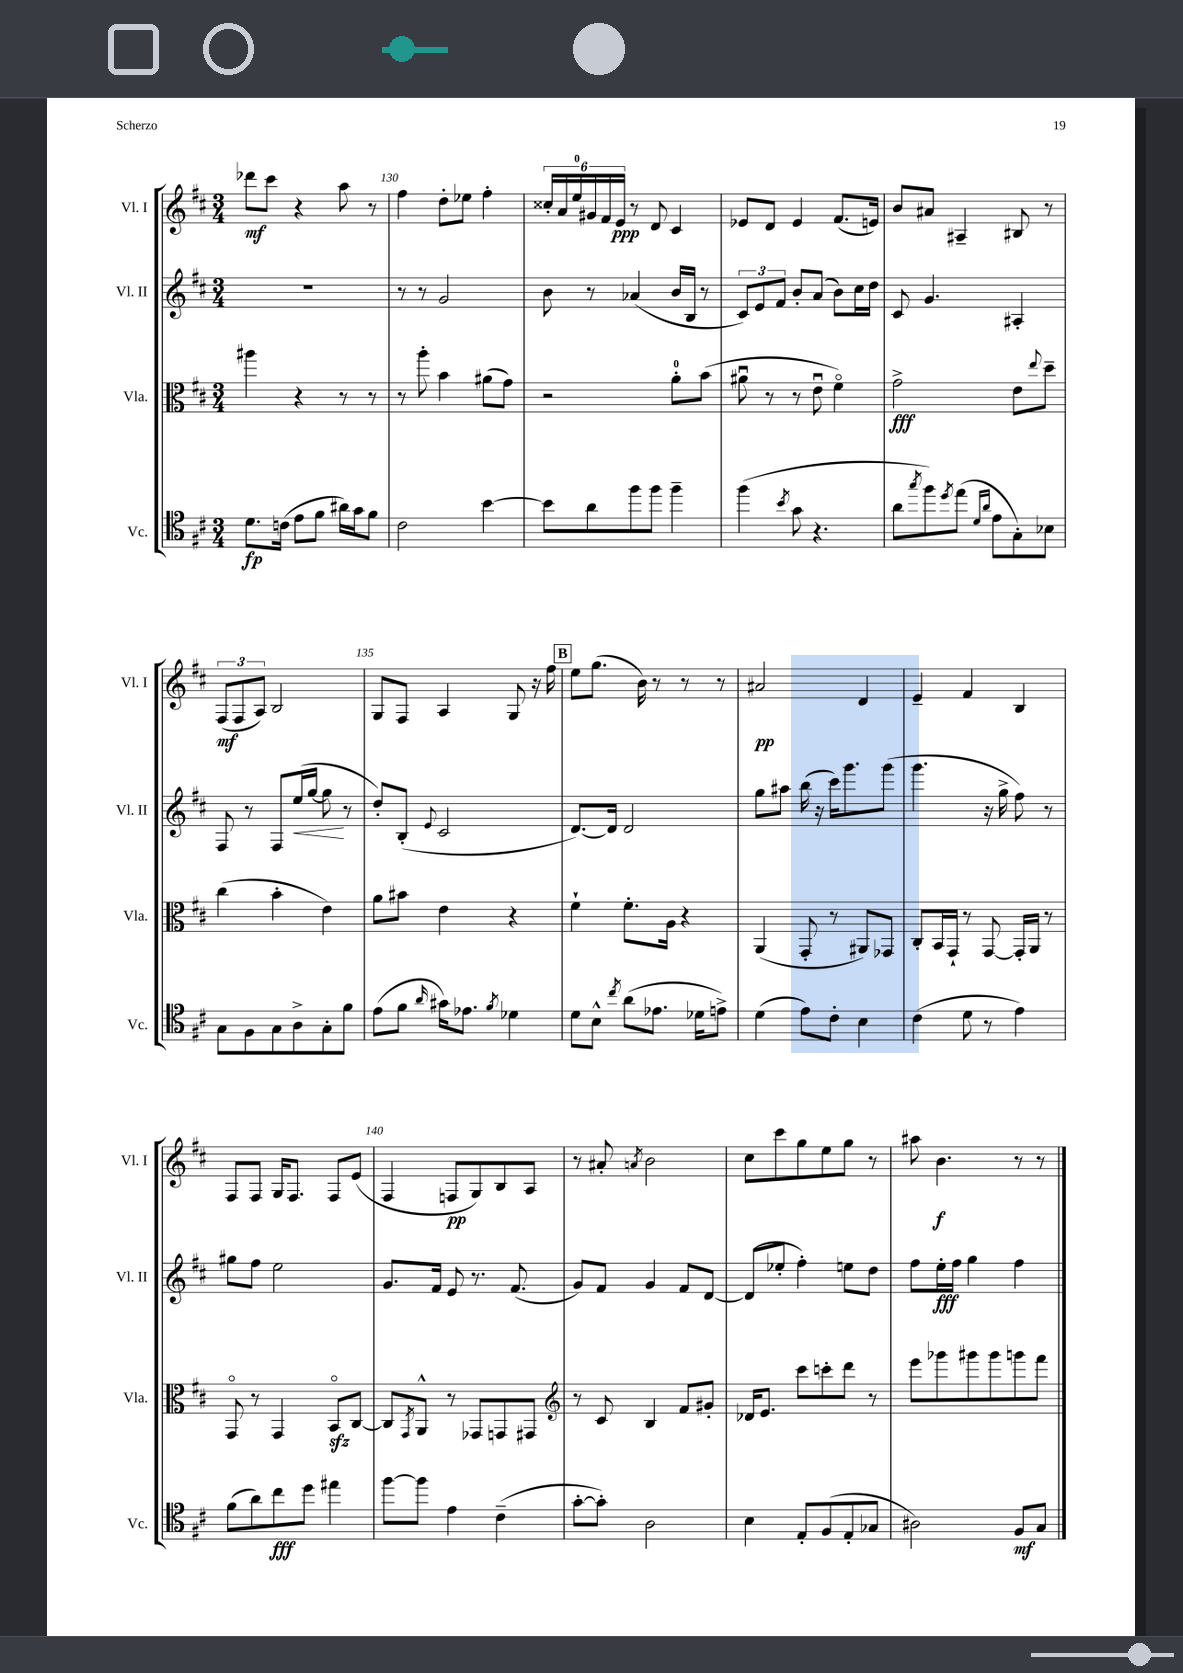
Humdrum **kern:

**kern	**dynam	**kern	**dynam	**kern	**dynam	**kern	**dynam
*part4	*part4	*part3	*part3	*part2	*part2	*part1	*part1
*staff4	*staff4	*staff3	*staff3	*staff2	*staff2	*staff1	*staff1
*I"Vc.	*	*I"Vla.	*	*I"Vl. II	*	*I"Vl. I	*
*I'Vc.	*	*I'Vla.	*	*I'Vl. II	*	*I'Vl. I	*
*clefC4	*	*clefC3	*	*clefG2	*	*clefG2	*
*k[f#c#]	*	*k[f#c#]	*	*k[f#c#]	*	*k[f#c#]	*
*M3/4	*	*M3/4	*	*M3/4	*	*M3/4	*
=129	=129	=129	=129	=129	=129	=129	=129
8.d\L	fp	4aa#X\	.	2.r	.	8ddd-X\L	mf
.	.	.	.	.	.	8ccc#\J	.
(16cn\Jk	.	.	.	.	.	.	.
8e\L	.	4r	.	.	.	4r	.
8f#\J	.	.	.	.	.	.	.
16a#X\LL)	.	8r	.	.	.	8aa\	.
16g\J	.	.	.	.	.	.	.
8f#\J	.	8r	.	.	.	8r	.
=130	=130	=130	=130	=130	=130	=130	=130
2c#\	.	8r	.	8r	.	4ff#\	.
.	.	8aa'\	.	8r	.	.	.
.	.	4b\	.	2g/	.	8dd'\L	.
.	.	.	.	.	.	8ee-X\J	.
[4b\	.	(8a#X\L	.	.	.	4ff#'\	.
.	.	8g\J)	.	.	.	.	.
=131	=131	=131	=131	=131	=131	=131	=131
8b\L]	.	2r	.	8b\	.	24cc##X'/LL	.
.	.	.	.	.	.	24a/	.
.	.	.	.	.	.	24ee/	.
8a\	.	.	.	8r	.	24g#X/	.
.	.	.	.	.	.	24f#/	.
.	.	.	.	.	.	24e/JJ	ppp
8ff#\	.	.	.	(4a-X/	.	8r	.
8ff#\J	.	.	.	.	.	8d/	.
4ff#~\	.	8a'\L	.	16b/LL	.	4c#/	.
.	.	.	.	16B/JJ	.	.	.
.	.	(8b\J	.	8r	.	.	.
=132	=132	=132	=132	=132	=132	=132	=132
(4ff#\	.	8a#Xu\	.	12c#/L)	.	8e-X/L	.
.	.	.	.	12e/	.	.	.
.	.	8r	.	.	.	8d/J	.
.	.	.	.	12f#/J	.	.	.
8qb/	.	.	.	.	.	.	.
8g\	.	8r	.	8b'/L	.	4e-/	.
4.r	.	8eu\	.	(8a/J	.	.	.
.	.	4f#\)	.	8b\L)	.	(8.f#/L	.
.	.	.	.	16cc#\L	.	.	.
.	.	.	.	16dd\JJ	.	16en/Jk)	.
=133	=133	=133	=133	=133	=133	=133	=133
8a\L	.	2g^\	fff	8c#/	.	8b/L	.
8qgg/	.	.	.	.	.	.	.
8ff#\)	.	.	.	4.g/	.	8a#X/J	.
8qdd/	.	.	.	.	.	.	.
(8ee\J	.	.	.	.	.	4A#X~/	.
16qqd/LL	.	.	.	.	.	.	.
16qqa/JJ	.	.	.	.	.	.	.
8e\L	.	.	.	.	.	.	.
8G'\)	.	8e\L	.	4A#X'/	.	8B#X/	.
.	.	8qqee/	.	.	.	.	.
8B-X\J	.	8dd~\J	.	.	.	8r	.
!!LO:LB:g=z
=134	=134	=134	=134	=134	=134	=134	=134
8G\L	.	(4cc#\	.	8F#/	.	(12F#/L	mf
.	.	.	.	.	.	12F#/	.
8F#\	.	.	.	8r	.	.	.
.	.	.	.	.	.	12A/J)	.
8G\	.	4b'\	.	8F#/L	.	2B/	.
!	!	!	!	!	!LO:HP:b	!	!
8A^\	.	.	.	(16ee/L	<	.	.
.	.	.	.	[16gg/JJ	.	.	.
8G'\	.	4e\)	.	8gg\]	.	.	.
8f#\J	.	.	.	8r	[	.	.
=135	=135	=135	=135	=135	=135	=135	=135
(8e\L	.	8a\L	.	8dd'/L)	.	8G/L	.
8f#\J	.	8b#X\J	.	(8B'/J	.	8F#/J	.
16qqa/	.	.	.	8qqe/	.	.	.
16g#X\KL)	.	4e\	.	2c#/	.	4A/	.
8.e-X\J	.	.	.	.	.	.	.
8qf#/	.	.	.	.	.	.	.
4d-X\	.	4r	.	.	.	8G/	.
.	.	.	.	.	.	16r	.
.	.	.	.	.	.	16ff#\	.
!!LO:REH:place=s1:t=B
=136	=136	=136	=136	=136	=136	=136	=136
8d\L	.	4f#`\	.	[8.d/L)	.	8ee\L	.
8B^^\J	.	.	.	.	.	(8.gg\J	.
.	.	.	.	16d/Jk]	.	.	.
8qcc#/	.	.	.	.	.	.	.
(8a\L	.	8.f#'\L	.	2d/	.	.	.
.	.	.	.	.	.	16b\)	.
8.e-X\J	.	.	.	.	.	8r	.
.	.	16A\Jk	.	.	.	.	.
.	.	4r	.	.	.	8r	.
16d-X\KL	.	.	.	.	.	.	.
8en^\J)	.	.	.	.	.	8r	.
=137	=137	=137	=137	=137	=137	=137	=137
(4d\	.	(4AA/	.	8gg\L	.	2a#X/	pp
.	.	.	.	8aa#X\J	.	.	.
8e\L)	.	8GG'/	.	(16bb\	.	.	.
.	.	.	.	16r	.	.	.
8c#'\J	.	8r	.	16ccc#\KL)	.	.	.
.	.	.	.	8.ggg\	.	.	.
4B\	.	8AA#X/L)	.	.	.	4d/	.
.	.	8GG-X/J	.	(8ggg\J	.	.	.
=138	=138	=138	=138	=138	=138	=138	=138
(4c#\	.	8C#'/L	.	4.ggg\	.	4e~/	.
.	.	16BB/L	.	.	.	.	.
.	.	16GG`/JJ	.	.	.	.	.
8d\	.	8r	.	.	.	4f#/	.
8r	.	[8GG/	.	16r	.	.	.
.	.	.	.	16gg^\	.	.	.
4e\)	.	16GG'/LL]	.	8ff#\)	.	4B/	.
.	.	16AA/JJ	.	.	.	.	.
.	.	8r	.	8r	.	.	.
!!LO:LB:g=z
=139	=139	=139	=139	=139	=139	=139	=139
(8f#\L	.	8GG/	.	8gg#X\L	.	8F#/L	.
8a\)	.	8r	.	8ff#\J	.	8F#/J	.
8cc#\	fff	4GG/	.	2ee\	.	16G/KL	.
.	.	.	.	.	.	8.F#/J	.
8dd\J	.	.	.	.	.	.	.
4ee#X\	.	8BBzz/L	.	.	.	8F#/L	.
.	.	[8C#/J	.	.	.	(8e/J	.
=140	=140	=140	=140	=140	=140	=140	=140
[8ff#\L	.	8C#/L]	.	8.g/L	.	4F#/	.
.	.	8qGG/	.	.	.	.	.
8ff#\J]	.	8AA^^/J	.	.	.	.	.
.	.	.	.	16f#/Jk	.	.	.
4e\	.	8r	.	8e/	.	8Fn/L	pp
.	.	8GG-X/L	.	8.r	.	8G/)	.
(4c#~\	.	8GGn/	.	.	.	8B/	.
.	.	.	.	(8.f#/	.	.	.
.	.	8GG#X/J	.	.	.	8A/J	.
=141	=141	=141	=141	=141	=141	=141	=141
*	*	*clefG2	*	*	*	*	*
[8g'\L	.	8r	.	8g/L)	.	8r	.
8g'\J])	.	8c#/	.	8f#/J	.	8a#X'/	.
.	.	.	.	.	.	8qan/	.
2A\	.	4B/	.	4g/	.	2b\	.
.	.	8f#/L	.	8f#/L	.	.	.
.	.	8g#X'/J	.	[8d/J	.	.	.
=142	=142	=142	=142	=142	=142	=142	=142
4B\	.	16d-X/KL	.	(8d/L]	.	8cc#\L	.
.	.	8.e/J	.	.	.	.	.
.	.	.	.	8ee-X'/J	.	8ccc#\	.
8E'/L	.	8ccc#\L	.	4ff#'\)	.	8gg\	.
(8F#/	.	8cccn'\	.	.	.	8ee\	.
8E'/	.	8ddd\J	.	8een\L	.	8gg\J	.
8G-X/J	.	8r	.	8dd\J	.	8r	.
=143	=143	=143	=143	=143	=143	=143	=143
2A#X\)	.	8eee\L	.	8ff#\L	.	8aa#X\	.
.	.	8ggg-X\	.	16ee'\L	fff	4.b\	f
.	.	.	.	16ff#\JJ	.	.	.
.	.	8ggg#X\	.	4gg\	.	.	.
.	.	8ggg#\	.	.	.	.	.
8F#/L	mf	8gggn\	.	4ff#\	.	8r	.
8G/J	.	8fff#\J	.	.	.	8r	.
==	==	==	==	==	==	==	==
*-	*-	*-	*-	*-	*-	*-	*-
